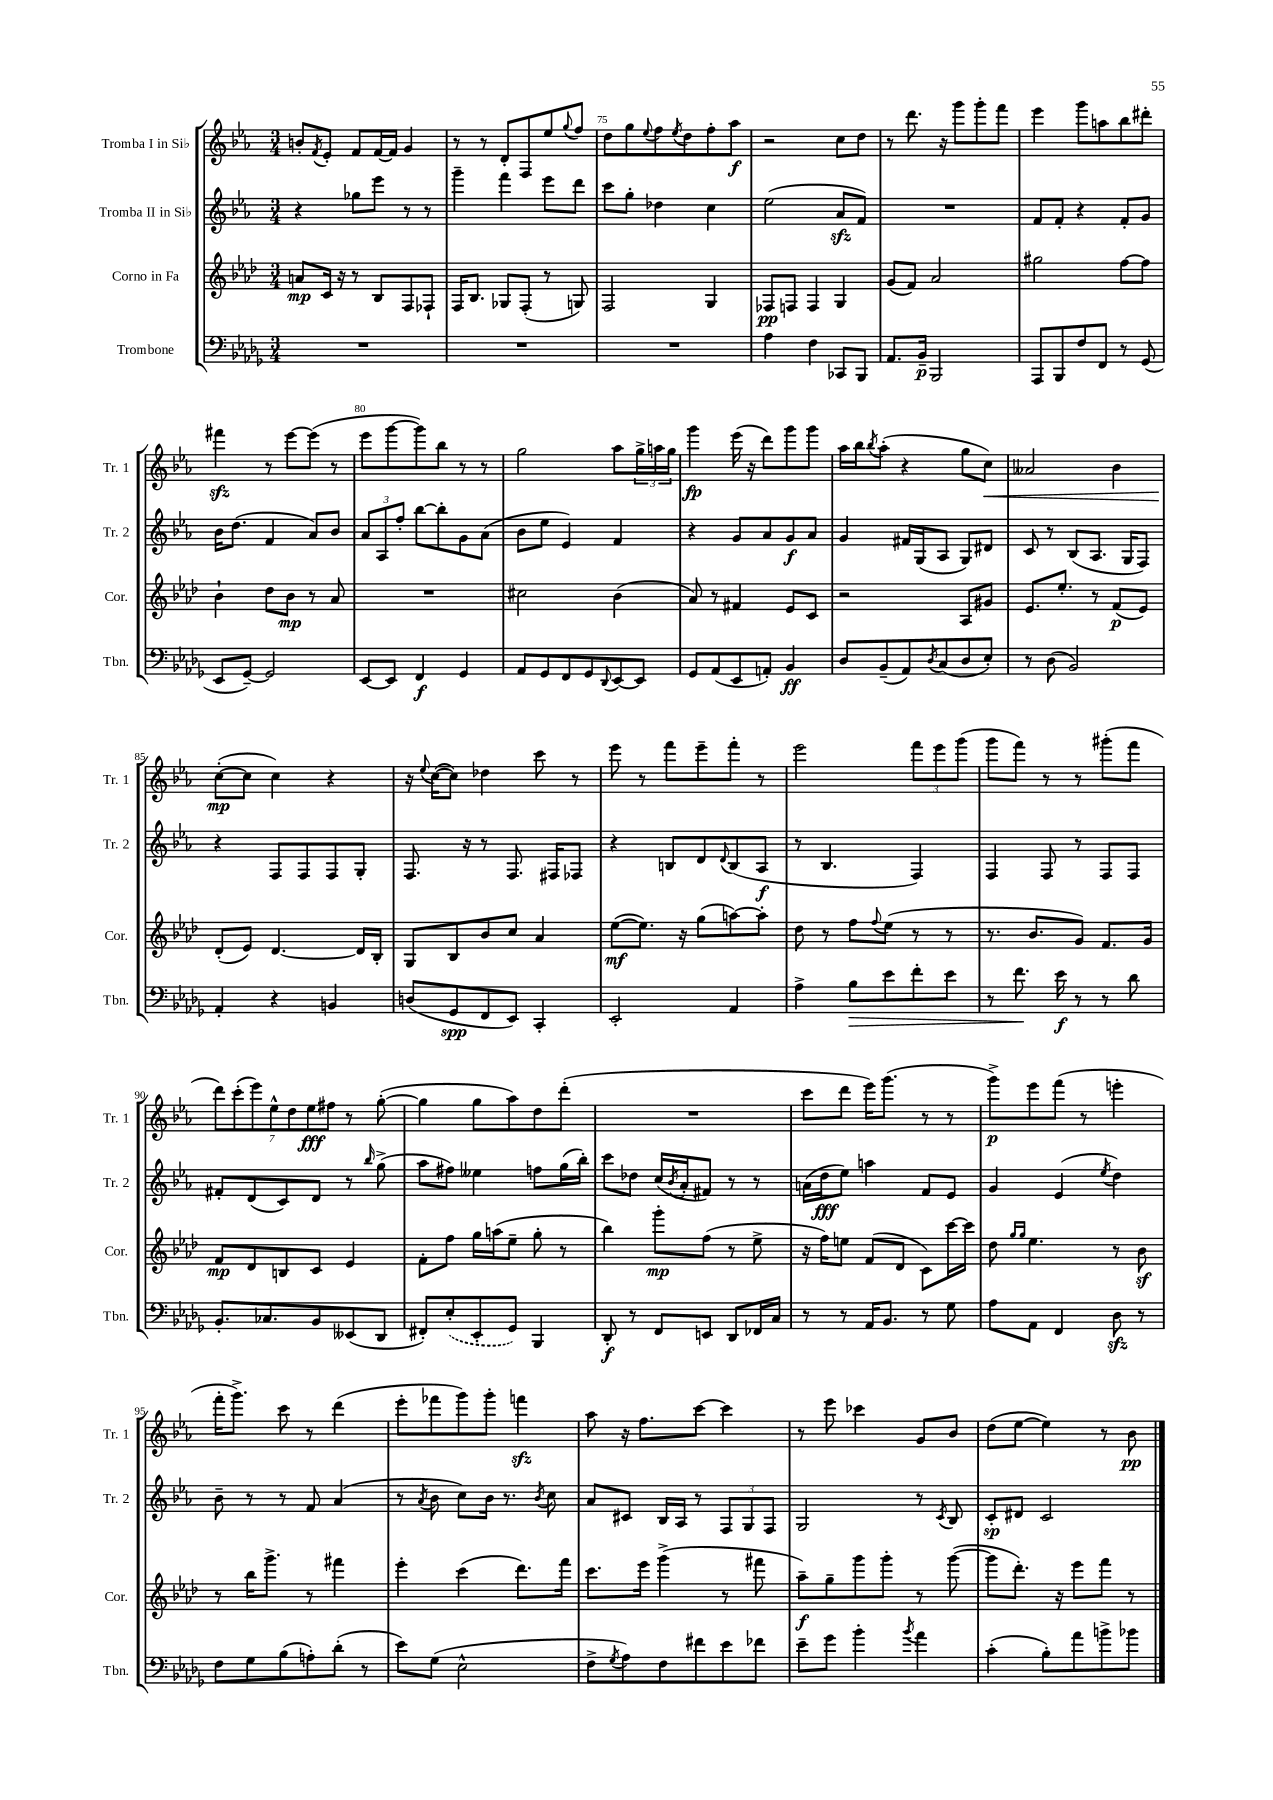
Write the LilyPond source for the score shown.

<<
\new StaffGroup <<
\new Staff = "s0" \with { instrumentName = "Tromba I in Sib" shortInstrumentName = "Tr. 1" } {
    \clef treble \key ees \major \numericTimeSignature \time 3/4
    b'8-. \acciaccatura { f'8 } ees'8-. f'8 f'16~ f'16 g'4 |
    r8 r8 d'8-. f8 ees''8 \appoggiatura { g''8 } f''8 |
    d''8 g''8 \appoggiatura { ees''8 } f''8 \acciaccatura { ees''8 } d''8 f''8-. aes''8\f |
    r2 c''8 d''8 |
    r8 d'''8. r16 g'''8 g'''8-. f'''8 |
    ees'''4 g'''8 a''8 bes''8 dis'''8-. |
    fis'''4\sfz r8 ees'''8~ ees'''8( r8 |
    ees'''8 g'''8~ g'''8) bes''8 r8 r8 |
    g''2 aes''8 \tuplet 3/2 { g''16-> a''16 g''16 } |
    g'''4\fp ees'''16( r16 d'''8) g'''8 g'''8 |
    aes''16 bes''16 \acciaccatura { bes''8 } aes''8-.( r4 g''8 c''8\<) |
    aeses'2 bes'4 |
    c''8~-.\mp\!( c''8 c''4) r4 |
    r16 \appoggiatura { ees''8 } c''16~( c''8) des''4 c'''8 r8 |
    ees'''8 r8 f'''8 ees'''8-- f'''8-. r8 |
    ees'''2 \tuplet 3/2 { f'''8 ees'''8 g'''8( } |
    g'''8 f'''8) r8 r8 gis'''8-.( f'''8 |
    \tuplet 7/4 { d'''8) c'''8-.( ees'''8) ees''8-^ d''8 ees''8\fff fis''8 } r8 g''8~-.( |
    g''4 g''8 aes''8) d''8 d'''8-.( |
    R2. |
    c'''8 d'''8 ees'''16) g'''8.( r8 r8 |
    g'''8->\p) ees'''8 f'''8( r8 e'''4-. |
    f'''16-. g'''8.->) c'''8 r8 d'''4( |
    ees'''8-. fes'''8 g'''8) g'''8-. f'''4\sfz |
    aes''8 r16 f''8. c'''8~ c'''4 |
    r8 ees'''8 ces'''4 g'8 bes'8 |
    d''8( ees''8~ ees''4) r8 bes'8\pp \bar "|." |
}
\new Staff = "s1" \with { instrumentName = "Tromba II in Sib" shortInstrumentName = "Tr. 2" } {
    \clef treble \key ees \major \numericTimeSignature \time 3/4
    r4 ges''8 ees'''8 r8 r8 |
    g'''4-- f'''4 ees'''8 d'''8 |
    c'''8 g''8-. des''4 c''4 |
    ees''2( aes'8\sfz f'8) |
    R2. |
    f'8 f'8-. r4 f'8-. g'8 |
    bes'16 d''8.( f'4 aes'8) bes'8 |
    \tuplet 3/2 { aes'8 aes8 f''8-. } bes''8~ bes''8-. g'8 aes'8( |
    bes'8 ees''8 ees'4) f'4 |
    r4 g'8 aes'8 g'8\f aes'8 |
    g'4 fis'16 g16( aes8 g8) dis'8 |
    c'8 r8 bes8( aes8. g16 f8) |
    r4 f8 f8 f8 g8-. |
    f8. r16 r8 f8. fis16 fes8 |
    r4 b8 d'8 \appoggiatura { d'8 } b8( aes8\f |
    r8 bes4. f4) |
    f4 f8 r8 f8 f8 |
    fis'8-. d'8( c'8) d'8 r8 \grace { bes''16 } g''8->( |
    aes''8 fis''8) eeses''4 f''8 g''16( bes''16-.) |
    c'''8 des''8 c''16( \acciaccatura { bes'8 } aes'16-. fis'8) r8 r8 |
    a'16( d''16\fff ees''8) a''4 f'8 ees'8 |
    g'4 ees'4( \acciaccatura { ees''8 } d''4) |
    bes'8-- r8 r8 f'8 aes'4( |
    r8 \acciaccatura { aes'8 } bes'8 c''8) bes'16 r8. \acciaccatura { bes'8 } c''8 |
    aes'8 cis'8 bes16 aes16 r8 \tuplet 3/2 { f8 g8 f8 } |
    g2 r8 \acciaccatura { c'8 } bes8 |
    c'8-.\sp dis'8 c'2 \bar "|." |
}
\new Staff = "s2" \with { instrumentName = "Corno in Fa" shortInstrumentName = "Cor." } {
    \clef treble \key aes \major \numericTimeSignature \time 3/4
    a'8\mp c'16 r16 r8 bes8 f8 fes8-! |
    f16 bes8. ges8 f8-.( r8 g8) |
    f2 g4 |
    fes8\pp f8 f4 g4 |
    g'8( f'8) aes'2 |
    gis''2 f''8~ f''8 |
    bes'4-! des''8 bes'8\mp r8 aes'8 |
    R2. |
    cis''2 bes'4( |
    aes'8) r8 fis'4 ees'8 c'8 |
    r2 aes8 gis'8 |
    ees'8. ees''8.-. r8 f'8\p( ees'8) |
    des'8-.( ees'8) des'4.~ des'16 bes16-. |
    g8 bes8 bes'8 c''8 aes'4 |
    ees''8~\mf( ees''8.) r16 g''8( a''8~) a''8-. |
    des''8 r8 f''8 \appoggiatura { f''8 } ees''8( r8 r8 |
    r8. bes'8. g'8) f'8. g'16 |
    f'8\mp des'8 b8 c'8 ees'4 |
    f'8-. f''8 g''16 a''16( ees''8-- g''8-. r8 |
    bes''4) g'''8-.\mp f''8( r8 ees''8-> |
    r16 f''16) e''8 f'8( des'8 c'8) c'''16~ c'''16 |
    des''8 \grace { g''16 g''16 } ees''4. r8 bes'8\sf |
    r8 bes''16 g'''8.-> r8 fis'''4 |
    ees'''4-. c'''4( des'''8.) f'''16 |
    c'''8. ees'''16 g'''4->( r8 fis'''8 |
    aes''8--\f) g''8-- g'''8 g'''8-. r8 g'''8~( |
    g'''8 des'''8.-.) r16 ees'''8 f'''8 r8 \bar "|." |
}
\new Staff = "s3" \with { instrumentName = "Trombone" shortInstrumentName = "Tbn." } {
    \clef bass \key des \major \numericTimeSignature \time 3/4
    R2. |
    R2. |
    R2. |
    aes4 f4 ces,8 bes,,8 |
    aes,8. bes,16--\p bes,,2 |
    aes,,8 bes,,8 f8 f,8 r8 ges,8( |
    ees,8 ges,8~--) ges,2 |
    ees,8~ ees,8 f,4\f ges,4 |
    aes,8 ges,8 f,8 ges,8 \appoggiatura { des,8 } ees,8~ ees,8 |
    ges,8 aes,8( ees,8 a,8-.) bes,4\ff |
    des8 bes,8--( aes,8) \acciaccatura { des8 } c8( des8 ees8-.) |
    r8 des8( bes,2) |
    aes,4-. r4 b,4 |
    d8( ges,8\spp f,8 ees,8) c,4-. |
    ees,2-. aes,4 |
    aes4-> bes8\> ees'8 f'8-. ees'8 |
    r8 f'8.\! ees'16\f r8 r8 des'8 |
    bes,8.-. ces8. bes,8 eeses,8( des,8 |
    fis,8-.) \once \slurDashed ees8-.( ees,8-. ges,8) bes,,4 |
    des,8-.\f r8 f,8 e,8 des,8 fes,16 c16 |
    r8 r8 aes,16 bes,8. r8 ges8 |
    aes8 aes,8 f,4 des8\sfz r8 |
    f8 ges8 bes8( a8-.) des'8-.( r8 |
    ees'8) ges8( ees2-^ |
    f8-> \acciaccatura { ges8 } aes8) f8 fis'8 ees'8 fes'8 |
    ees'8-- ges'8 bes'4-. \acciaccatura { bes'8 } aes'4 |
    c'4-.( bes8-.) aes'8 b'8-> bes'8 \bar "|." |
}
>>
>>
\layout { \context { \Score currentBarNumber = #73 \override BarNumber.break-visibility = ##(#f #t #t) barNumberVisibility = #(every-nth-bar-number-visible 5) } }
